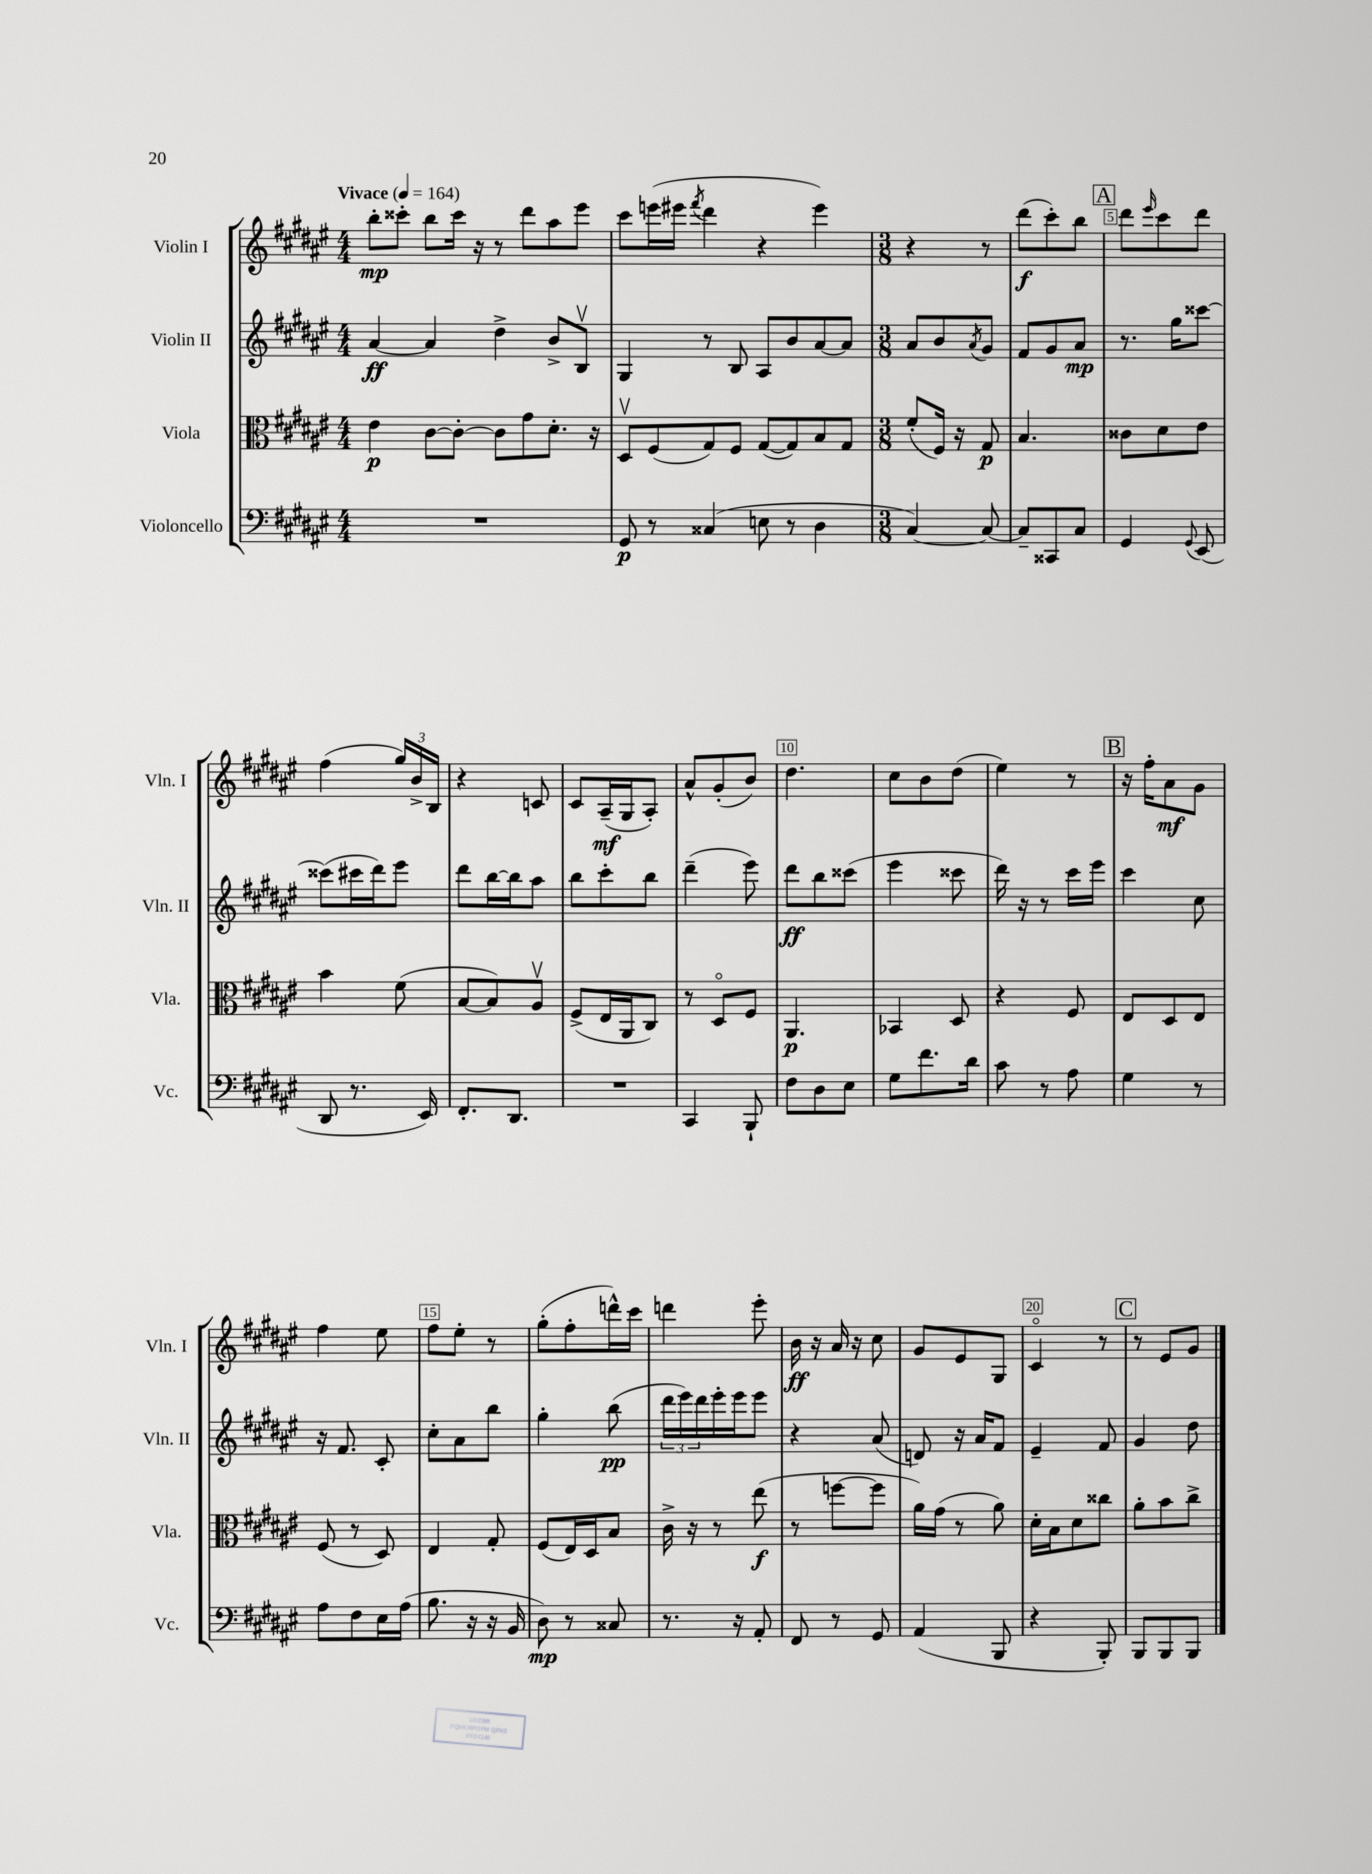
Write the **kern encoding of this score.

**kern	**kern	**kern	**kern
*staff4	*staff3	*staff2	*staff1
*clefF4	*clefC3	*clefG2	*clefG2
*k[f#c#g#d#a#e#]	*k[f#c#g#d#a#e#]	*k[f#c#g#d#a#e#]	*k[f#c#g#d#a#e#]
*M4/4	*M4/4	*M4/4	*M4/4
*MM164	*MM164	*MM164	*MM164
1r	4e#	[4a#	8bb'
.	.	.	8ccc##'
.	[8c#	4a#]	8bb
.	8c#'_	.	16ccc##
.	.	.	16r
.	8c#]	4dd#^	8r
.	8g#	.	8ddd#
.	8.d#'	8b^	8aa#
.	.	8Bv	8eee#
.	16r	.	.
=	=	=	=
8GG#	8D#v	4G#	8ccc#
8r	(8F#	.	(16eee
.	.	.	16eee#
.	.	.	8qfff#
(4C##	8G#)	8r	4ddd#
.	8F#	8B	.
8E	([8G#	8A#	4r
8r	8G#])	8b	.
4D#	8B	[8a#	4eee#)
.	8G#	8a#]	.
=	=	=	=
*M3/8	*M3/8	*M3/8	*M3/8
[4C#)	(8f#'	8a#	4r
.	16F#)	8b	.
.	16r	.	.
.	.	8qa#	.
8C#_	8G#	8g#	8r
=	=	=	=
8C#~]	4.B	8f#	(8ddd#
8CC##	.	8g#	8ccc#')
8C#	.	8a#	8bb
=	=	=	=
4GG#	8c##	8.r	8ddd#
.	.	.	16qqeee#
.	8d#	.	8ccc#
.	.	16gg#	.
8qqGG#	.	.	.
(8EE#	8e#	[8ccc##	8ddd#
=	=	=	=
8DD#	4b	(8ccc##]	(4ff#
8.r	.	16ccc#	.
.	.	16ddd#)	.
.	(8f#	8eee#	24gg#)
.	.	.	24b^
16EE#)	.	.	.
.	.	.	24B
=	=	=	=
8.FF#'	[8B	8ddd#	4r
.	8B])	[16bb	.
8.DD#	.	16bb]	.
.	8A#v	8aa#	8c
=	=	=	=
4.r	(8F#^	8bb	8c#
.	16E#	8ccc#'	(16A#~
.	16AA#	.	16G#
.	8C#)	8bb	8A#')
=	=	=	=
4CC#	8r	(4ddd#~	8a#^^
.	8D#o	.	(8g#'
8BBB`	8F#	8eee#)	8b)
=	=	=	=
8F#	4.AA#	8ddd#	4.dd#
8D#	.	8bb	.
8E#	.	(8ccc##	.
=	=	=	=
8G#	4BB-	4eee#	8cc#
8.f#	.	.	8b
.	8D#	8ccc##	(8dd#
16d#	.	.	.
=	=	=	=
8c#	4r	16ddd#)	4ee#)
.	.	16r	.
8r	.	8r	.
8A#	8F#	16ccc#	8r
.	.	16eee#	.
=	=	=	=
4G#	8E#	4ccc#	16r
.	.	.	16ff#'
.	8D#	.	8a#
8r	8E#	8cc#	8g#
=	=	=	=
8A#	(8F#	16r	4ff#
.	.	8.f#	.
8F#	8r	.	.
16E#	8D#)	8c#'	8ee#
(16A#	.	.	.
=	=	=	=
8.B	4E#	8cc#'	8ff#
.	.	8a#	8ee#'
16r	.	.	.
16r	8G#'	8bb	8r
16BB	.	.	.
=	=	=	=
8D#)	(8F#	4gg#'	(8gg#'
8r	16E#)	.	8ff#'
.	16D#	.	.
8C##	8B	(8bb	16ddd^^)
.	.	.	16ccc#
=	=	=	=
8.r	16c#^	24ddd#	4ddd
.	.	24eee#)	.
.	16r	.	.
.	.	24ddd#	.
.	8r	16eee#'	.
16r	.	16eee#	.
8AA#'	(8ee#	8eee#	8eee#'
=	=	=	=
8FF#	8r	4r	16b
.	.	.	16r
8r	[8ff	.	16a#
.	.	.	16r
8GG#	8ff]	(8a#	8cc#
=	=	=	=
(4AA#	16a#)	8d)	8g#
.	(16g#	.	.
.	8r	16r	8e#
.	.	16a#	.
8BBB	8a#)	8f#	8G#
=	=	=	=
4r	16d#'	4e#~	4c#o
.	16B	.	.
.	8d#	.	.
8BBB')	8cc##	8f#	8r
=	=	=	=
8BBB	8a#'	4g#	8r
8BBB	8b	.	8e#
8BBB	8cc#^	8dd#	8g#
==	==	==	==
*-	*-	*-	*-
